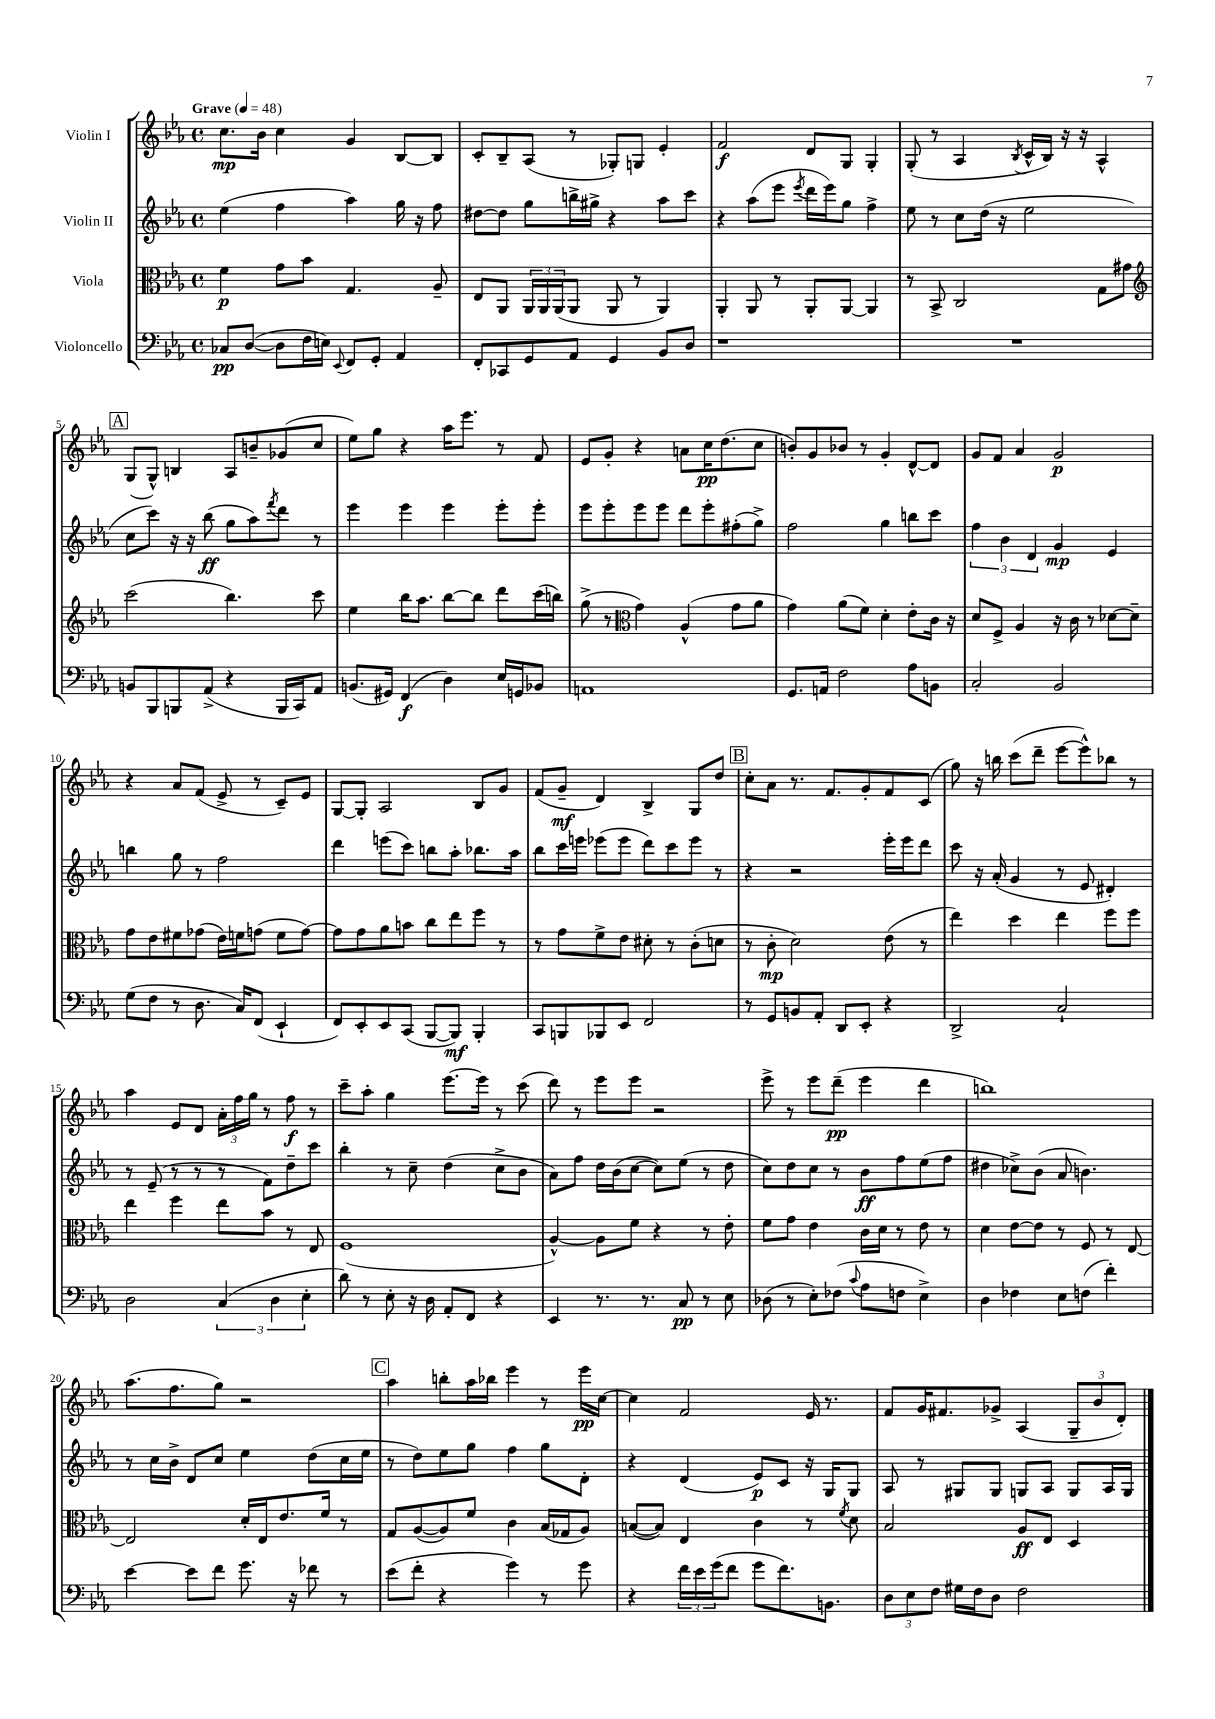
<<
\new StaffGroup <<
\new Staff = "s0" \with { instrumentName = "Violin I" } {
    \clef treble \key ees \major \defaultTimeSignature \time 4/4 \tempo "Grave" 4 = 48
    c''8.\mp bes'16 c''4 g'4 bes8~ bes8 |
    c'8-. bes8-- aes8( r8 ges8-.) g8 ees'4-. |
    f'2\f d'8 g8 g4-. |
    g8-.( r8 aes4 \acciaccatura { bes8 } c'16-^ bes16) r16 r16 aes4-^ |
    \mark \markup { \box "A" } g8( g8-^) b4 aes8 b'8-- ges'8( c''8 |
    ees''8) g''8 r4 aes''16 ees'''8. r8 f'8 |
    ees'8 g'8-. r4 a'8 c''16\pp d''8.( c''8 |
    b'8-.) g'8 bes'8 r8 g'4-. d'8~-^ d'8 |
    g'8 f'8 aes'4 g'2\p |
    r4 aes'8 f'8( ees'8-> r8 c'8--) ees'8 |
    g8~ g8-. aes2 bes8 g'8 |
    f'8( g'8--\mf d'4) bes4-> g8 d''8 |
    \mark \markup { \box "B" } c''8-. aes'8 r8. f'8. g'8-. f'8 c'8( |
    g''8) r16 b''16 c'''8( d'''8-- ees'''8~ ees'''8-^) bes''8 r8 |
    aes''4 ees'8 d'8 \tuplet 3/2 { aes'16-. f''16 g''16 } r8 f''8\f r8 |
    c'''8-- aes''8-. g''4 ees'''8.~ ees'''16 r8 c'''8( |
    d'''8) r8 ees'''8 ees'''8 r2 |
    ees'''8-> r8 ees'''8 d'''8--\pp( ees'''4 d'''4 |
    b''1) |
    aes''8.( f''8. g''8) r2 |
    \mark \markup { \box "C" } aes''4 b''8-. aes''16 bes''16 ees'''4 r8 ees'''16\pp c''16~ |
    c''4 f'2 ees'16 r8. |
    f'8 g'16 fis'8. ges'8-> aes4( \tuplet 3/2 { g8-- bes'8 d'8-.) } \bar "|." |
}
\new Staff = "s1" \with { instrumentName = "Violin II" } {
    \clef treble \key ees \major \defaultTimeSignature \time 4/4
    ees''4( f''4 aes''4) g''16 r16 f''8 |
    dis''8~ dis''8 g''8 b''16-> gis''16-> r4 aes''8 c'''8 |
    r4 aes''8( ees'''8 \acciaccatura { ees'''8 } d'''16 ees'''16) g''8 f''4-> |
    ees''8 r8 c''8 d''16( r16 ees''2 |
    \mark \markup { \box "A" } c''8 c'''8) r16 r16 bes''8\ff( g''8 aes''8) \acciaccatura { f'''8 } d'''8 r8 |
    ees'''4 ees'''4 ees'''4 ees'''8-. ees'''8-. |
    ees'''8 ees'''8-. ees'''8 ees'''8 d'''8 ees'''8-. fis''8-.( g''8->) |
    f''2 g''4 b''8 c'''8 |
    \tuplet 3/2 { f''4 bes'4 d'4 } g'4\mp ees'4 |
    b''4 g''8 r8 f''2 |
    d'''4 e'''8( c'''8) b''8 aes''8-. bes''8. aes''16 |
    bes''8 c'''16 e'''16 ees'''8( ees'''8 d'''8) c'''8 ees'''8 r8 |
    \mark \markup { \box "B" } r4 r2 ees'''16-. ees'''16 d'''8 |
    c'''8 r16 aes'16-.( g'4 r8 ees'8 dis'4-.) |
    r8 ees'8--( r8 r8 r8 f'8) d''8-- c'''8 |
    bes''4-. r8 c''8-- d''4( c''8-> bes'8 |
    aes'8) f''8 d''16 bes'16( c''8~ c''8) ees''8( r8 d''8 |
    c''8) d''8 c''8 r8 bes'8\ff f''8 ees''8( f''8 |
    dis''4 ces''8->) bes'8( aes'8 b'4.) |
    r8 c''16 bes'16-> d'8 c''8 ees''4 d''8( c''16 ees''16 |
    \mark \markup { \box "C" } r8 d''8) ees''8 g''8 f''4 g''8 d'8-. |
    r4 d'4( ees'8\p) c'8 r16 g16 g8 |
    aes8 r8 gis8 gis8 g8 aes8 g8 aes16 g16 \bar "|." |
}
\new Staff = "s2" \with { instrumentName = "Viola" } {
    \clef alto \key ees \major \defaultTimeSignature \time 4/4
    f'4\p g'8 bes'8 g4. aes8-- |
    ees8 aes,8 \tuplet 3/2 { aes,16 aes,16 aes,16( } aes,8 aes,8 r8 aes,4) |
    aes,4-. aes,8 r8 aes,8-. aes,8~ aes,4 |
    r8 bes,8-> c2 g8 gis'8 |
    \mark \markup { \box "A" } \clef treble c'''2( bes''4.) c'''8 |
    ees''4 bes''16 aes''8. bes''8~ bes''8 d'''8 c'''16( b''16) |
    g''8->( r8 \clef alto g'4) aes4-^( g'8 aes'8 |
    g'4) aes'8( f'8) d'4-. ees'8-. c'16 r16 |
    d'8 f8-> aes4 r16 c'16 r8 des'8~ des'8-- |
    g'8 ees'8 fis'8 ges'8( ees'16) f'16 g'8( f'8 g'8~) |
    g'8 g'8 aes'8 b'8 c''8 ees''8 f''8 r8 |
    r8 g'8 f'8-> ees'8 dis'8-. r8 c'8-.( d'8 |
    \mark \markup { \box "B" } r8 c'8-.\mp d'2) ees'8( r8 |
    ees''4) d''4 ees''4 f''8 f''8 |
    ees''4 f''4 ees''8 bes'8 r8 ees8 |
    f1( |
    aes4~-^) aes8 f'8 r4 r8 ees'8-. |
    f'8 g'8 ees'4 c'16 d'16 r8 ees'8 r8 |
    d'4 ees'8~ ees'8 r8 f8 r8 ees8~ |
    ees2 d'16-. ees16 ees'8. f'16 r8 |
    \mark \markup { \box "C" } g8 aes8~( aes8) f'8 c'4 bes16( ges16 aes8) |
    b8~( b8) ees4 c'4 r8 \acciaccatura { f'8 } d'8 |
    bes2 aes8\ff ees8 d4 \bar "|." |
}
\new Staff = "s3" \with { instrumentName = "Violoncello" } {
    \clef bass \key ees \major \defaultTimeSignature \time 4/4
    ces8\pp d8~( d8 f16 e16) \appoggiatura { ees,8 } f,8 g,8-. aes,4 |
    f,8-. ces,8 g,8 aes,8 g,4 bes,8 d8 |
    r1 |
    R1 |
    \mark \markup { \box "A" } b,8 bes,,8 b,,8 aes,8->( r4 b,,16 c,16) aes,8 |
    b,8.( gis,16) f,4\f( d4) ees16 g,16 bes,8 |
    a,1 |
    g,8. a,16 f2 aes8 b,8 |
    c2-. bes,2 |
    g8( f8 r8 d8. c16) f,8( ees,4-! |
    f,8) ees,8-. ees,8 c,8( bes,,8~ bes,,8\mf) bes,,4-. |
    c,8 b,,8 bes,,8 ees,8 f,2 |
    \mark \markup { \box "B" } r8 g,8 b,8 aes,8-. d,8 ees,8-. r4 |
    d,2-> c2-! |
    d2 \tuplet 3/2 { c4( d4 ees4-. } |
    d'8) r8 ees8-. r16 d16 aes,8-. f,8 r4 |
    ees,4 r8. r8. c8\pp r8 ees8 |
    des8( r8 ees8-.) fes8( \appoggiatura { c'8 } aes8 f8 ees4->) |
    d4 fes4 ees8 f8( f'4-.) |
    ees'4~ ees'8 f'8 g'8. r16 fes'8 r8 |
    \mark \markup { \box "C" } ees'8( f'8-. r4 g'4) r8 g'8 |
    r4 \tuplet 3/2 { f'16 ees'16 g'16( } f'8 g'8 f'8.) b,8. |
    \tuplet 3/2 { d8 ees8 f8 } gis16 f16 d8 f2 \bar "|." |
}
>>
>>
